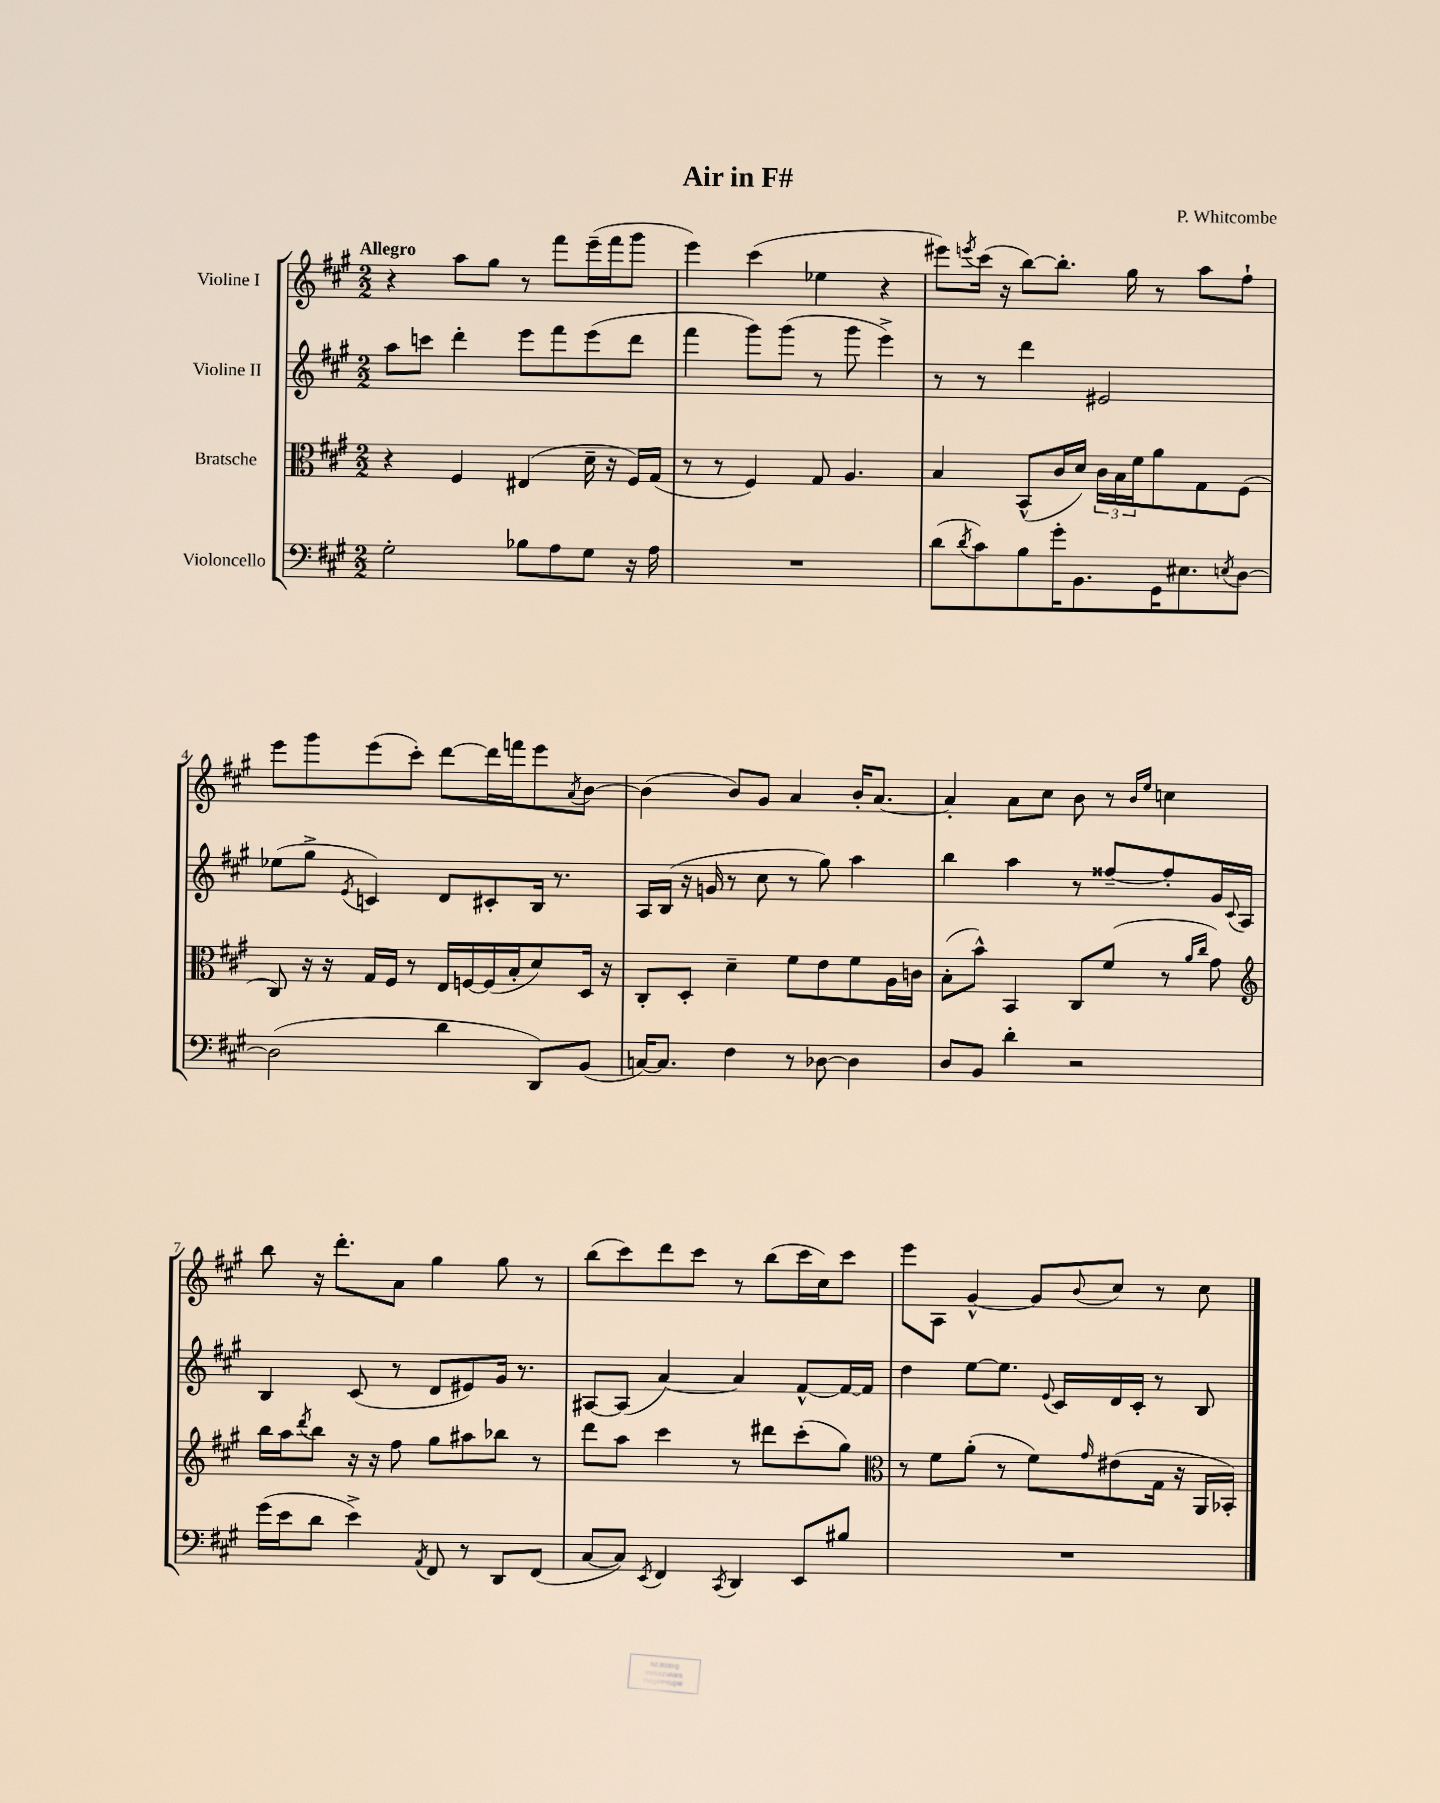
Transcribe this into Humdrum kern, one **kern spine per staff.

**kern	**kern	**kern	**kern
*part4	*part3	*part2	*part1
*staff4	*staff3	*staff2	*staff1
*I"Violoncello	*I"Bratsche	*I"Violine II	*I"Violine I
*clefF4	*clefC3	*clefG2	*clefG2
*k[f#c#g#]	*k[f#c#g#]	*k[f#c#g#]	*k[f#c#g#]
*M2/2	*M2/2	*M2/2	*M2/2
=1	=1	=1	=1
!	!	!	!LO:TX:a:B:t=Allegro
2G#'\	4r	8aa\L	4r
.	.	8cccn\J	.
.	4F#/	4ddd'\	8aa\L
.	.	.	8gg#\J
8B-X\L	(4E#X/	8eee\L	8r
8A\	.	8fff#\	8fff#\L
8G#\J	16d~\	(8eee\	(16eee~\L
.	16r	.	16fff#\J
16r	16F#/LL)	8ddd\J	8ggg#\J
16A\	(16G#/JJ	.	.
=2	=2	=2	=2
1r	8r	4fff#\	4eee\)
.	8r	.	.
.	4F#/)	8ggg#\L)	(4ccc#\
.	.	(8ggg#\J	.
.	8G#/	8r	4ee-X\
.	4.A/	8ggg#\	.
.	.	4eee^\)	4r
=3	=3	=3	=3
(8d\L	4B/	8r	8eee#X\L)
8qd/	.	.	8qeeen/
8c#\)	.	8r	(16ccc#\Jk
.	.	.	16r
8B\	(8BB^^/L	4ddd\	[8bb\L)
16g#'\K	16c#/L	.	8.bb'\J]
8.BB\	16d/JJ)	.	.
.	24c#\LL	2e#X/	.
.	24B\	.	.
.	.	.	16gg#\
.	24f#\J	.	.
16GG#\K	8a\	.	8r
8.E#X\	.	.	.
.	8G#\	.	8aa\L
8qEn/	.	.	.
[8D\J	(8F#\J	.	8ff#`\J
!!LO:LB:g=z
=4	=4	=4	=4
(2D\]	8C#/)	(8ee-X\L	8eee\L
.	16r	8gg#^\J	8ggg#\
.	16r	.	.
.	.	8qe/	.
.	16G#/LL	4cn/)	(8eee\
.	16F#/JJ	.	.
.	8r	.	8ccc#'\J)
4d\	16E/LL	8d/L	[8ddd\L
.	[16Fn/	.	.
.	(16F/]	8c#X'/	16ddd\L]
.	16B'/J	.	16fffn\J
8DD/L)	8d/)	16B/Jk	8eee\
.	.	8.r	.
.	.	.	8qa/
(8BB/J	16D/Jk	.	[8b\J
.	16r	.	.
=5	=5	=5	=5
[16Cn/KL)	8C#'/L	16A/LL	(4b\]
8.C/J]	.	(16B/JJ	.
.	8D'/J	16r	.
.	.	16gn/	.
4F#\	4d~\	8r	8b/L)
.	.	8cc#\	8g#/J
8r	8f#\L	8r	4a/
[8D-X\	8e\	8gg#\)	.
4D-\]	8f#\	4aa\	16b'/KL
.	.	.	[8.a/J
.	16A\L	.	.
.	16cn\JJ	.	.
=6	=6	=6	=6
8D/L	(8B'\L	4bb\	4a'/]
8BB/J	8b^^\J)	.	.
4d'\	4BB/	4aa\	8a\L
.	.	.	8cc#\J
2r	8C#/L	8r	8b\
.	(8f#/J	[8ff##X~/L	8r
.	.	.	16qqb/LL
.	.	.	16qqee/JJ
.	8r	8ff##'/]	4ccn\
.	16qqa/LL	.	.
.	16qqcc#/JJ	.	.
.	8g#\)	16g#/L	.
.	.	8qqc#/	.
.	.	16A/JJ	.
!!LO:LB:g=z
=7	=7	=7	=7
*	*clefG2	*	*
(16g#\LL	16bb\LL	4B/	8bb\
16e\J	16aa\J	.	.
.	8qddd/	.	.
8d\J	8bb\J	.	16r
.	.	.	8.ddd'\L
4e^\)	16r	(8c#/	.
.	16r	.	.
.	8ff#\	8r	8a\J
8qAA/	.	.	.
8FF#/	8gg#\L	8d/L	4gg#\
8r	8aa#X\	8e#X/)	.
8DD/L	8bb-X\J	16g#/Jk	8gg#\
.	.	8.r	.
(8FF#/J	8r	.	8r
=8	=8	=8	=8
[8C#/L	8ddd\L	[8A#X/L	(8bb\L
8C#/J])	8aa\J	(8A#/J]	8ccc#\)
8qEE/	.	.	.
4FF#/	4ccc#\	[4a/)	8ddd\
.	.	.	8ccc#\J
8qCC#/	.	.	.
4DD/	8r	4a/]	8r
.	8ddd#X\L	.	(8bb\L
8EE/L	(8ccc#'\	[8f#^^/L	16ccc#\L
.	.	.	16cc#\J)
8B#X/J	8gg#\J)	16f#/L_	8ccc#\J
.	.	16f#/JJ]	.
=9	=9	=9	=9
*	*clefC3	*	*
1r	8r	4dd\	8eee\L
.	8f#\L	.	8A\J
.	(8a'\J	[8ee\L	[4g#^^/
.	8r	8.ee\J]	.
.	8f#\L)	.	8g#/L]
.	.	8qqe/	.
.	.	16c#/LL	.
.	16qqg#/	.	8qqb/
.	(8e#X\	16d/	8cc#/J
.	.	16c#'/JJ	.
.	16G#\Jk	8r	8r
.	16r	.	.
.	16AA/LL	8B/	8cc#\
.	16BB-X'/JJ)	.	.
==	==	==	==
*-	*-	*-	*-
